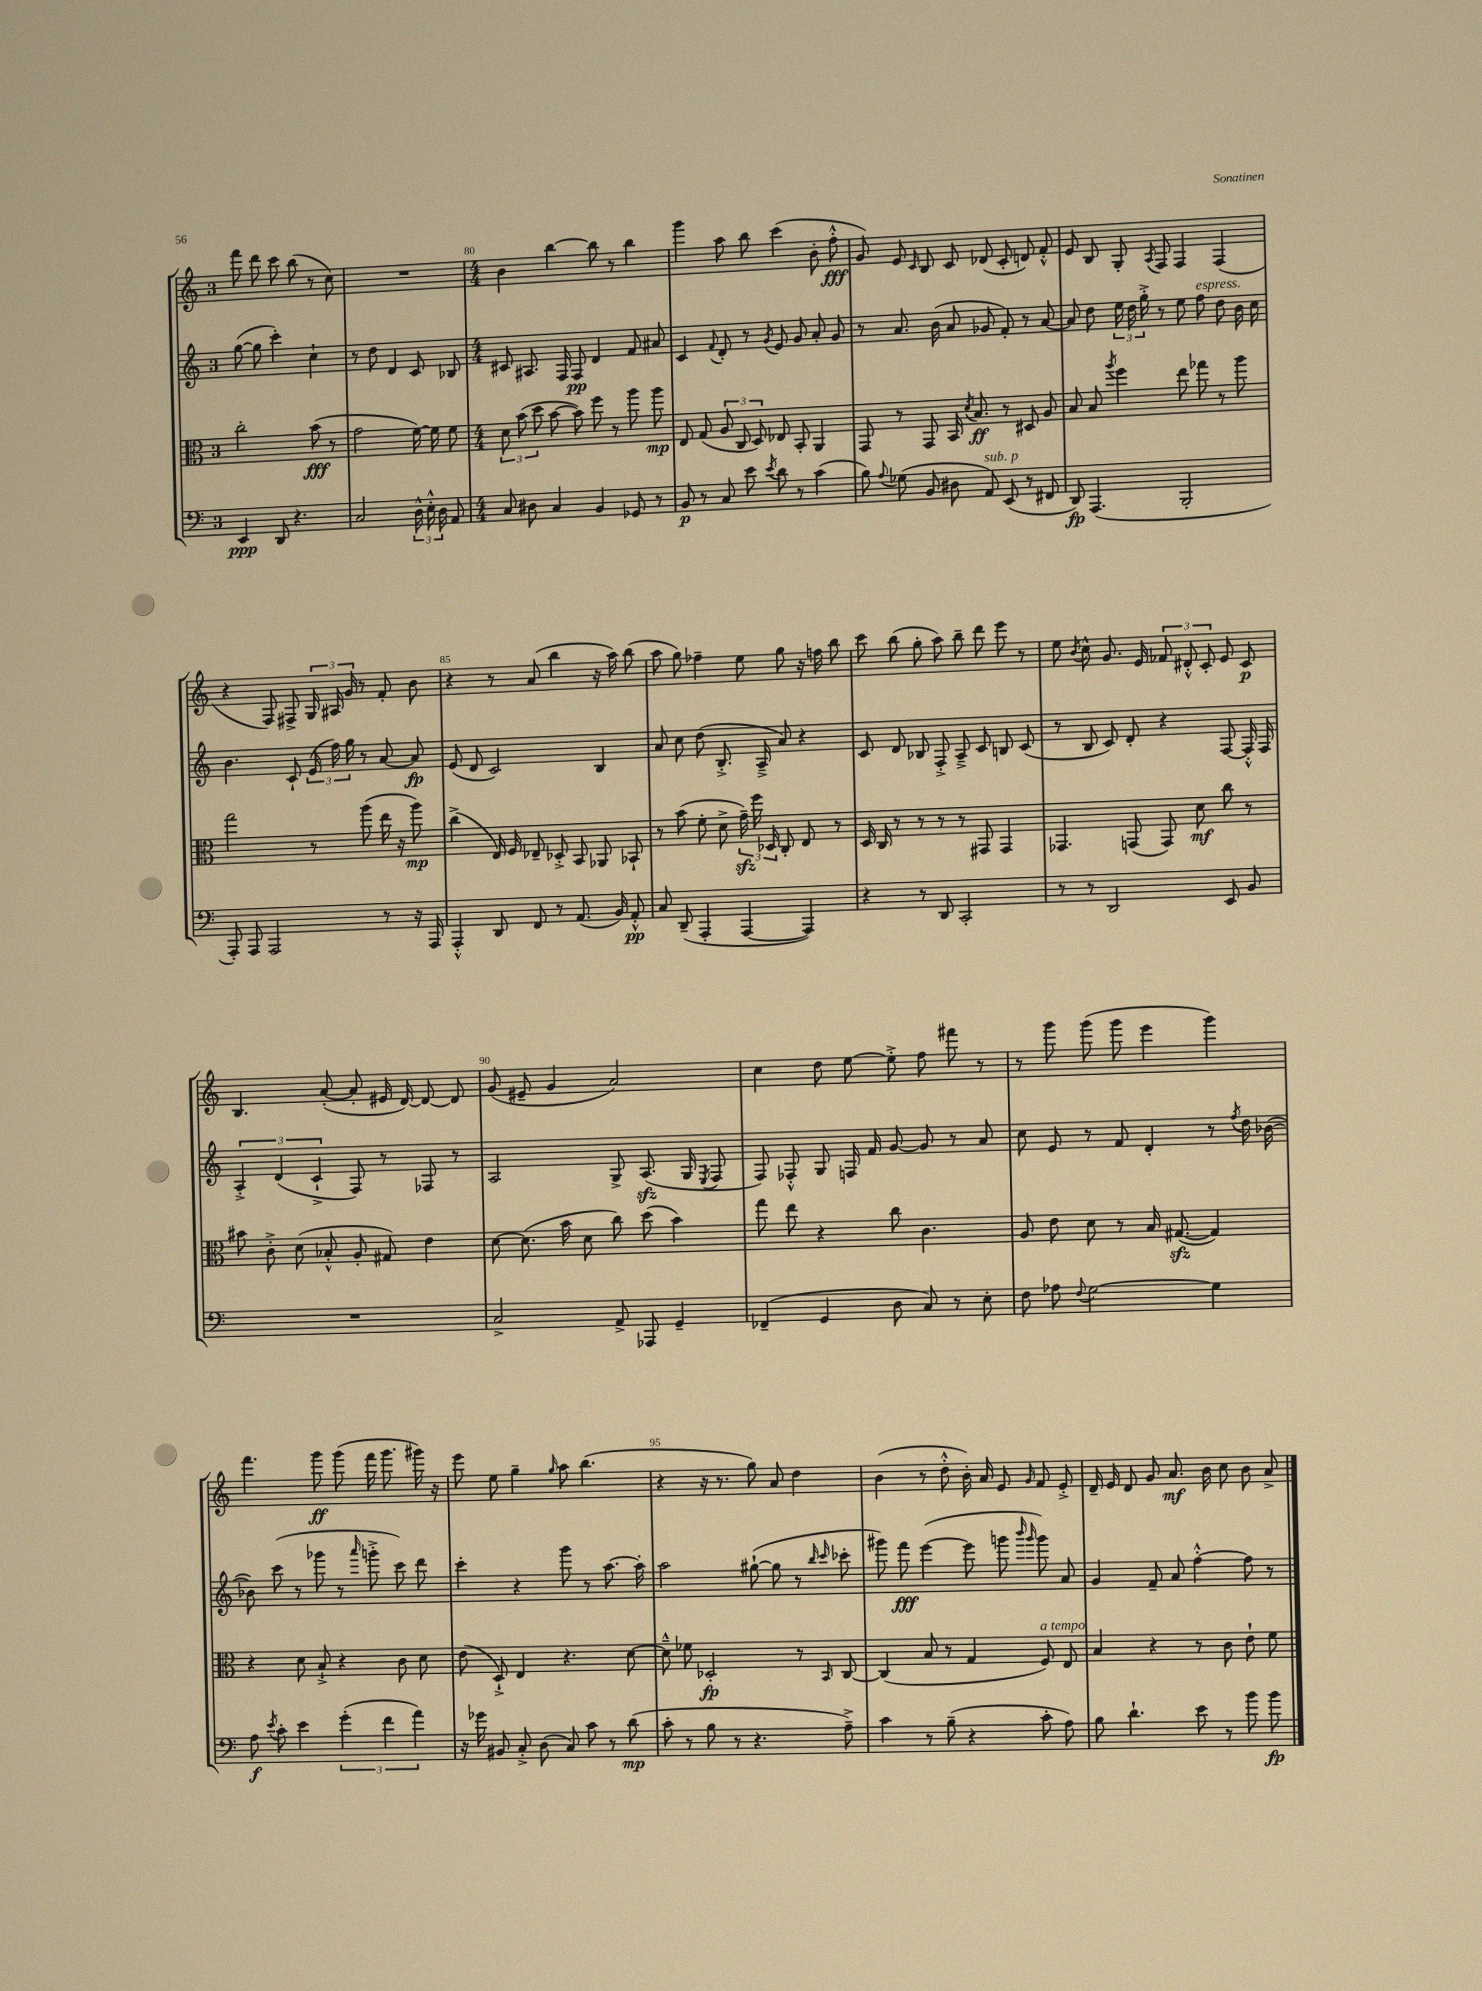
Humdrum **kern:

**kern	**dynam	**kern	**dynam	**kern	**dynam	**kern	**dynam
*part4	*part4	*part3	*part3	*part2	*part2	*part1	*part1
*staff4	*staff4	*staff3	*staff3	*staff2	*staff2	*staff1	*staff1
*clefF4	*	*clefC3	*	*clefG2	*	*clefG2	*
*k[]	*	*k[]	*	*k[]	*	*k[]	*
*M3/4	*	*M3/4	*	*M3/4	*	*M3/4	*
=78	=78	=78	=78	=78	=78	=78	=78
4EE/	ppp	2cc'\	.	([8gg\	.	8fff\	.
.	.	.	.	8gg\]	.	8ddd\	.
8DD/	.	.	.	4ccc'\)	.	8ccc\	.
4.r	.	.	.	.	.	(8bb\	.
.	.	(8b\	fff	4cc`\	.	8r	.
.	.	8r	.	.	.	8cc\)	.
=79	=79	=79	=79	=79	=79	=79	=79
2C/	.	2g\	.	8r	.	2.r	.
.	.	.	.	8dd\	.	.	.
.	.	.	.	4d/	.	.	.
24D^^\	.	[16f\)	.	8c/	.	.	.
24E'^^\	.	.	.	.	.	.	.
.	.	16f\]	.	.	.	.	.
24D\	.	.	.	.	.	.	.
8AA/	.	8f\	.	8B-X/	.	.	.
=80	=80	=80	=80	=80	=80	=80	=80
*M4/4	*	*M4/4	*	*M4/4	*	*M4/4	*
8C/	.	12d\	.	8c#X/	.	4b\	.
.	.	(12b\	.	.	.	.	.
8D#X\	.	.	.	8.A#X/	.	.	.
.	.	12dd\	.	.	.	.	.
4C/	.	[8b\	.	.	.	[4bb\	.
.	.	.	.	16F/	.	.	.
.	.	8b\])	.	8F/	pp	.	.
4BB/	.	8ff\	.	4d/	.	8bb\]	.
.	.	8r	.	.	.	8r	.
8GG-X/	.	8aa\	.	8f/	.	4bb\	.
8r	.	8aa\	mp	8a#X/	.	.	.
=81	=81	=81	=81	=81	=81	=81	=81
8BB/	p	8E/	.	4c/	.	4ggg\	.
8r	.	(8G/	.	.	.	.	.
.	.	.	.	8qqf/	.	.	.
8C/	.	12A/	.	8d'/	.	8aa\	.
.	.	12C/	.	.	.	.	.
8e\	.	.	.	8r	.	8bb\	.
.	.	12D/)	.	.	.	.	.
8qe/	.	.	.	8qg/	.	.	.
8d\	.	8E-X/	.	8e/	.	(4ccc\	.
8r	.	8BB'/	.	8g/	.	.	.
(4c\	.	4AA/	.	8a'/	.	8b'\	.
.	.	.	.	8g/	.	8ff'^^\	fff
=82	=82	=82	=82	=82	=82	=82	=82
8B\)	.	8GG/	.	8r	.	8g/)	.
8qqA/	.	.	.	.	.	.	.
(8G-X\	.	8r	.	8.a/	.	8e/	.
.	.	.	.	.	.	16qqc/	.
8BB/	.	8GG/	.	.	.	8B/	.
.	.	.	.	(16b\	.	.	.
8D#X\	.	16BB/	.	8a/	.	8c/	.
.	.	8qd/	.	.	.	.	.
.	.	8.B/	ff	.	.	.	.
!LO:TX:a:i:t=sub. p	!	!	!	!	!	!	!
8AA/)	.	.	.	8g-X/	.	(8d-X/	.
(8EE/	.	8r	.	8f'/)	.	8c'/	.
8r	.	8D#X/	.	8r	.	8dn/)	.
8FF#X/	.	8A/	.	[8a/	.	8f'^^/	.
=83	=83	=83	=83	=83	=83	=83	=83
8DD/)	fp	8B/	.	8a/]	.	8e/	.
(4.AAA/	.	8B/	.	8dd\	.	8B/	.
.	.	8qaa/	.	.	.	.	.
.	.	4ff\	.	24ee\	.	8G'/	.
.	.	.	.	24dd\	.	.	.
.	.	.	.	24gg'^\	.	.	.
.	.	.	.	.	.	8qA/	.
.	.	.	.	8r	.	8F/	.
2BBB'/	.	8ee\	.	8ee\	.	4F/	.
!	!	!	!	!LO:TX:a:i:t=espress.	!	!	!
.	.	8gg-X\	.	8ff\	.	.	.
.	.	8r	.	8dd\	.	(4F/	.
.	.	8aa\	.	16b\	.	.	.
.	.	.	.	16cc\	.	.	.
!!LO:LB:g=z
=84	=84	=84	=84	=84	=84	=84	=84
8AAA'/)	.	2gg\	.	4.b\	.	4r	.
8AAA/	.	.	.	.	.	.	.
2AAA/	.	.	.	.	.	8F/)	.
.	.	.	.	8c`/	.	8F#X^/	.
.	.	8r	.	(24e/	.	24G/	.
.	.	.	.	24ff\)	.	24A#X/	.
.	.	.	.	24gg\	.	24g/	.
.	.	(8aa\	.	8r	.	8r	.
8r	.	16ee\	.	[8a/	.	8f'/	.
.	.	16r	.	.	.	.	.
16r	.	8aa\)	mp	8a/]	fp	8b\	.
16AAA/	.	.	.	.	.	.	.
=85	=85	=85	=85	=85	=85	=85	=85
4AAA'^^/	.	(4cc^\	.	(8e/	.	4r	.
.	.	.	.	8d/	.	.	.
8DD/	.	16E/)	.	2c/)	.	8r	.
.	.	16F/	.	.	.	.	.
8FF/	.	8E-X~/	.	.	.	(8a/	.
8r	.	8D-X'^/	.	.	.	4bb\	.
(8.AA/	.	8BB/	.	.	.	.	.
.	.	8AA-X/	.	4B/	.	16r	.
16BB/)	.	.	.	.	.	16aa\)	.
8AA'^^/	pp	8BB-X`/	.	.	.	(8bb\	.
=86	=86	=86	=86	=86	=86	=86	=86
8C/	.	8r	.	8a/	.	8aa\	.
(8DD~/	.	(8b\	.	8cc\	.	8gg\)	.
4AAA'/	.	8f'\	.	(8dd\	.	4ff-X~\	.
.	.	8d^\	.	8.B'^/	.	.	.
[4AAA/	.	24gzz~\)	.	.	.	8ee\	.
.	.	24ff\	.	.	.	.	.
.	.	.	.	16A~^/	.	.	.
.	.	24D-X/	.	.	.	.	.
.	.	8C'/	.	8a/)	.	8gg\	.
4AAA/])	.	8E/	.	4r	.	16r	.
.	.	.	.	.	.	16ffn\	.
.	.	8r	.	.	.	8bb\	.
=87	=87	=87	=87	=87	=87	=87	=87
4r	.	16D/	.	8c/	.	8ccc\	.
.	.	16C/	.	.	.	.	.
.	.	8r	.	8d/	.	(8bb\	.
8r	.	8r	.	8B-X/	.	8gg'\	.
8DD/	.	8r	.	8F'^/	.	8aa\)	.
2CC'/	.	8r	.	8A~^/	.	8bb~\	.
.	.	8GG#X/	.	8c/	.	8ddd\	.
.	.	4GG#/	.	8Bn/	.	8eee\	.
.	.	.	.	(8c/	.	8r	.
=88	=88	=88	=88	=88	=88	=88	=88
8r	.	4.GG-X/	.	8r	.	8ee\	.
.	.	.	.	.	.	8qb/	.
8r	.	.	.	8B/	.	8cc^^\	.
2DD/	.	.	.	8c/)	.	8.g/	.
.	.	(8GGn/	.	8d'/	.	.	.
.	.	.	.	.	.	16e/	.
.	.	8GG/)	.	4r	.	12f-X/	.
.	.	.	.	.	.	12d#X'^^/	.
.	.	8d\	mf	.	.	.	.
.	.	.	.	.	.	12c'/	.
8EE/	.	8cc\	.	[8F/	.	8e/	.
8BB/	.	8r	.	16F'^^/]	.	8c/	p
.	.	.	.	16F/	.	.	.
!!LO:LB:g=z
=89	=89	=89	=89	=89	=89	=89	=89
1r	.	8b#X\	.	6A'^/	.	4.B/	.
.	.	8c'^\	.	.	.	.	.
.	.	.	.	(6d/	.	.	.
.	.	(8d\	.	.	.	.	.
.	.	.	.	6c`^/	.	.	.
.	.	8B-X'^^/	.	.	.	([8a'/	.
.	.	8A'/	.	8F/)	.	8a'/]	.
.	.	8G#X/)	.	8r	.	16e#X/	.
.	.	.	.	.	.	[16d/)	.
.	.	4e\	.	8F-X/	.	8d/_	.
.	.	.	.	8r	.	8d/]	.
=90	=90	=90	=90	=90	=90	=90	=90
2C^/	.	[8d\	.	2A/	.	(8g/	.
.	.	(8.d\]	.	.	.	8e#X~/	.
.	.	.	.	.	.	4g/	.
.	.	16b\	.	.	.	.	.
.	.	8d\	.	.	.	.	.
8AA^/	.	8cc\)	.	8G^/	.	2a/)	.
8AAA-X/	.	(8dd\	.	(8.Azz/	.	.	.
4GG~/	.	4b\)	.	.	.	.	.
.	.	.	.	16G/	.	.	.
.	.	.	.	8qE/	.	.	.
.	.	.	.	8F/	.	.	.
=91	=91	=91	=91	=91	=91	=91	=91
(4FF-X~/	.	8gg\	.	8F/)	.	4cc\	.
.	.	8ee\	.	8F-X'^^/	.	.	.
4GG/	.	4r	.	8G/	.	8dd\	.
.	.	.	.	16Fn/	.	[8ee\	.
.	.	.	.	16f/	.	.	.
8D\	.	8cc\	.	[8g/	.	8ee'^\]	.
8C/)	.	4.c\	.	8g/]	.	8ff\	.
8r	.	.	.	8r	.	8fff#X\	.
8E'\	.	.	.	8a/	.	8r	.
=92	=92	=92	=92	=92	=92	=92	=92
8F\	.	8A/	.	8cc\	.	8r	.
8A-X\	.	8e\	.	8e/	.	8ggg\	.
8qqF/	.	.	.	.	.	.	.
[2G\	.	8d\	.	8r	.	(8ggg\	.
.	.	8r	.	8f/	.	8ggg\	.
.	.	16B/	.	4d'/	.	4eee\	.
.	.	([8.G#Xzz/	.	.	.	.	.
4G\]	.	4G#/])	.	8r	.	4ggg\)	.
.	.	.	.	8qff/	.	.	.
.	.	.	.	16dd\	.	.	.
.	.	.	.	([16b-X\	.	.	.
!!LO:LB:g=z
=93	=93	=93	=93	=93	=93	=93	=93
8A\	f	4r	.	8b-X\])	.	4.fff\	.
8qe/	.	.	.	.	.	.	.
8c'\	.	.	.	(8ccc\	.	.	.
4e\	.	8d\	.	8r	.	.	.
.	.	8B`^/	.	8ggg-X\	.	8ggg\	ff
(6g'\	.	4r	.	8r	.	(8ggg\	.
.	.	.	.	16qqaaa/	.	.	.
.	.	.	.	8gggn'^\	.	16fff\	.
6f\	.	.	.	.	.	.	.
.	.	.	.	.	.	8.ggg\	.
.	.	8c\	.	8ccc\)	.	.	.
6a\)	.	.	.	.	.	.	.
.	.	8d\	.	8ddd\	.	16ggg#X\)	.
.	.	.	.	.	.	16r	.
=94	=94	=94	=94	=94	=94	=94	=94
16r	.	(8e\	.	4ccc'\	.	8eee\	.
16g-X\	.	.	.	.	.	.	.
8BB#X/	.	8D`^/)	.	.	.	8ee\	.
8C'^/	.	4E/	.	4r	.	4gg~\	.
(8D\	.	.	.	.	.	.	.
.	.	.	.	.	.	16qqgg/	.
8C/)	.	4.r	.	8ggg\	.	8aa\	.
8c\	.	.	.	8r	.	(4.bb\	.
8r	.	.	.	[8.aa\	.	.	.
(8d\	mp	[8d\	.	.	.	.	.
.	.	.	.	16aa'\]	.	.	.
=95	=95	=95	=95	=95	=95	=95	=95
8c'\	.	8d~^^\]	.	2aa\	.	4r	.
8r	.	8f-X\	.	.	.	.	.
8B\	.	2D-X'/	fp	.	.	16r	.
.	.	.	.	.	.	8.r	.
8r	.	.	.	.	.	.	.
4.r	.	.	.	([8gg#X`\	.	8gg\)	.
.	.	.	.	8gg#\]	.	8a/	.
.	.	8r	.	8r	.	4dd\	.
.	.	.	.	16qqbb/	.	.	.
.	.	16qqBB/	.	16qqccc/	.	.	.
8A~^\)	.	[8C/	.	8ccc-X'\	.	.	.
=96	=96	=96	=96	=96	=96	=96	=96
4c\	.	(4C/]	.	8ggg#X\)	.	(4b\	.
.	.	.	.	8fff\	fff	.	.
8r	.	8B/	.	([4eee\	.	8r	.
(8B~\	.	8r	.	.	.	8dd'^^\	.
4r	.	4G/	.	8eee\]	.	16b'\)	.
.	.	.	.	.	.	16a/	.
.	.	.	.	8gggn\	.	8e/	.
.	.	.	.	16qqbbb/	.	.	.
.	.	.	.	16qqggg/	.	16qqg/	.
!	!	!LO:TX:a:i:t=a tempo	!	!	!	!	!
8c'\	.	8F/)	.	8ggg\)	.	8f/	.
8A\)	.	8E/	.	8a/	.	8e'^/	.
=97	=97	=97	=97	=97	=97	=97	=97
8B\	.	4B/	.	4g/	.	16d~/	.
.	.	.	.	.	.	16e/	.
4.d`\	.	.	.	.	.	8d/	.
.	.	4r	.	8f~/	.	8g/	.
.	.	.	.	8a/	.	8.a/	mf
8e\	.	8r	.	[4ff'^^\	.	.	.
.	.	.	.	.	.	16b\	.
8r	.	8c\	.	.	.	8cc\	.
8b\	.	8e`\	.	8ff\]	.	8b\	.
8b\	fp	8f\	.	8r	.	8a^/	.
==	==	==	==	==	==	==	==
*-	*-	*-	*-	*-	*-	*-	*-
